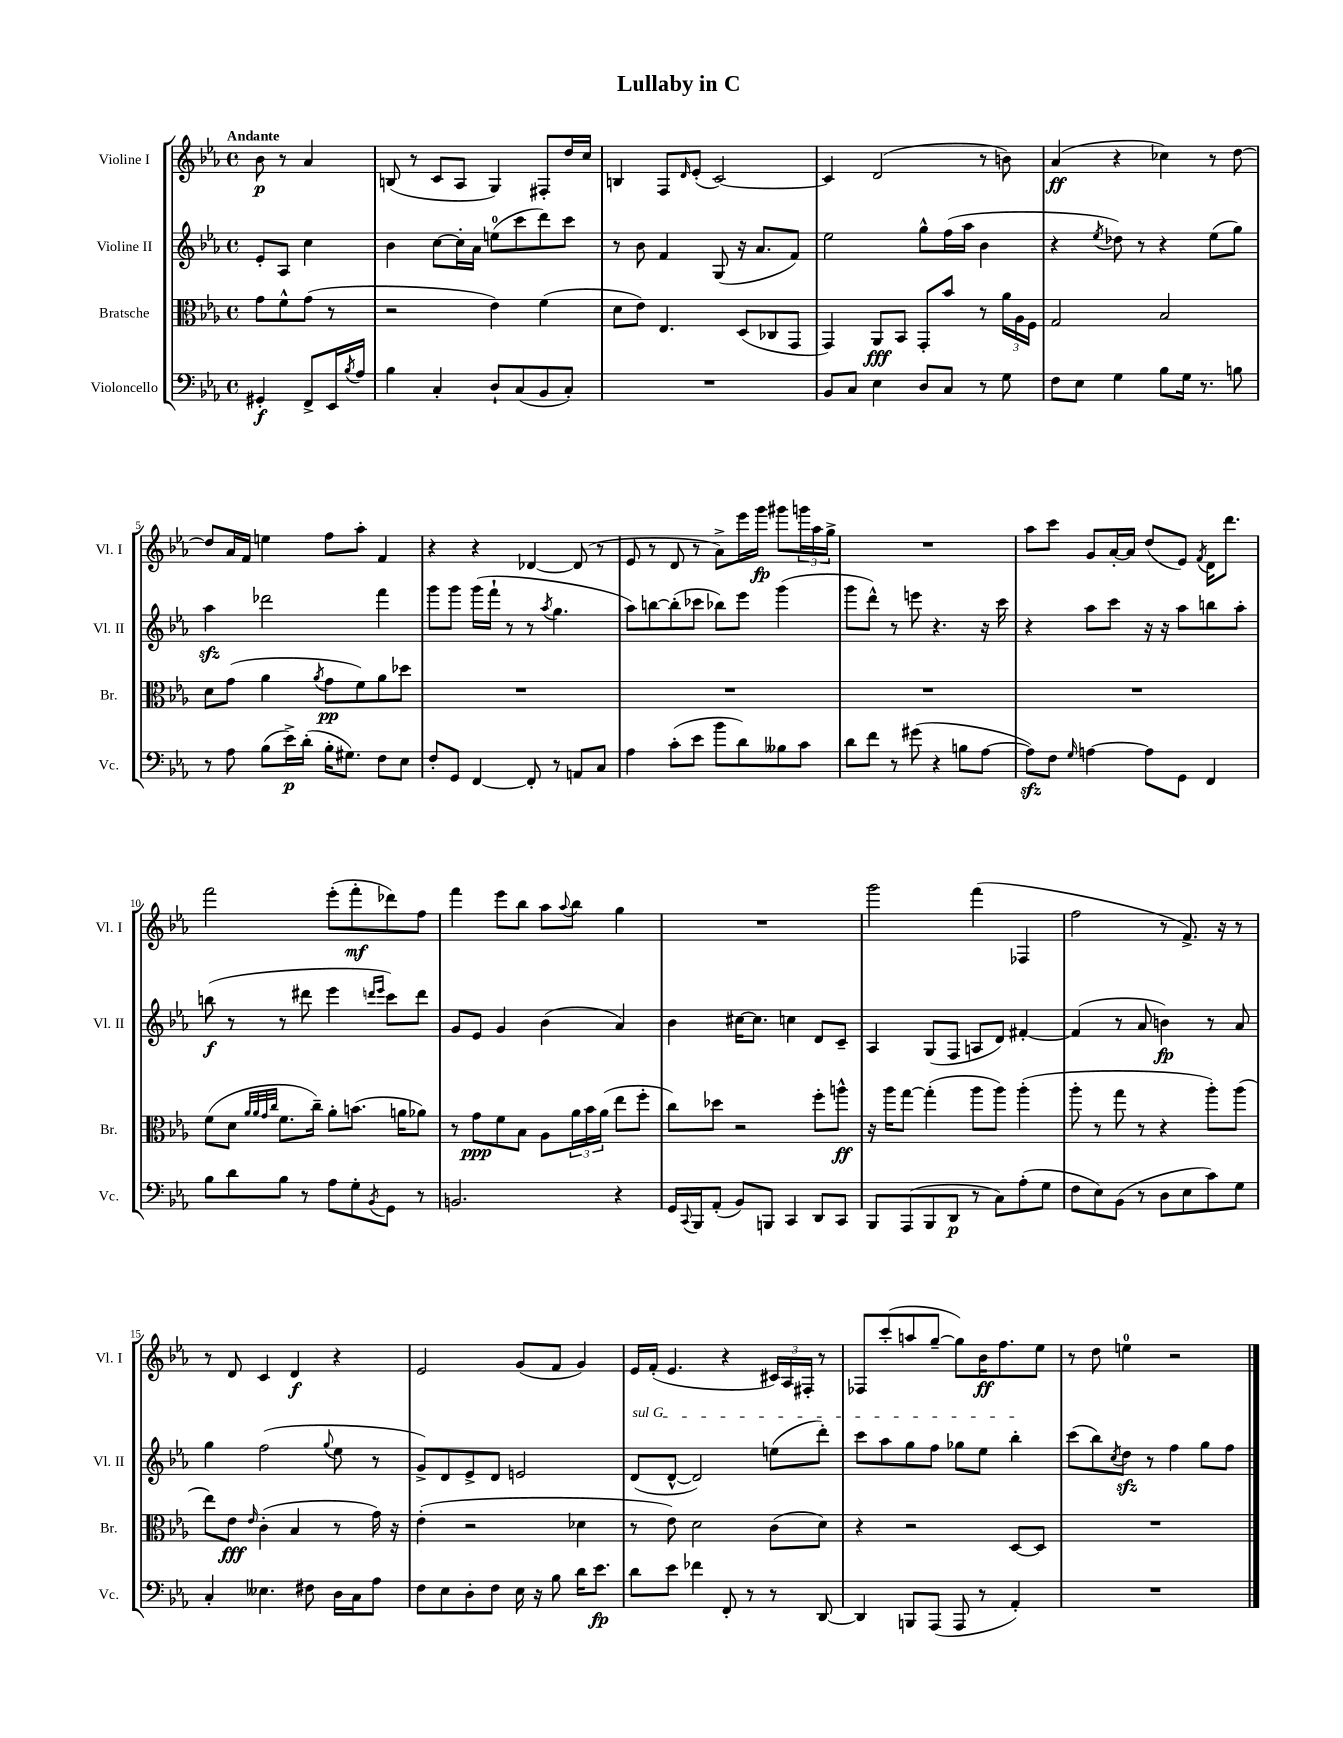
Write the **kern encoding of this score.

**kern	**dynam	**kern	**dynam	**kern	**dynam	**kern	**dynam
*part4	*part4	*part3	*part3	*part2	*part2	*part1	*part1
*staff4	*staff4	*staff3	*staff3	*staff2	*staff2	*staff1	*staff1
*I"Violoncello	*	*I"Bratsche	*	*I"Violine II	*	*I"Violine I	*
*I'Vc.	*	*I'Br.	*	*I'Vl. II	*	*I'Vl. I	*
*clefF4	*	*clefC3	*	*clefG2	*	*clefG2	*
*k[b-e-a-]	*	*k[b-e-a-]	*	*k[b-e-a-]	*	*k[b-e-a-]	*
*M4/4	*	*M4/4	*	*M4/4	*	*M4/4	*
*met(c)	*	*met(c)	*	*met(c)	*	*met(c)	*
=	=	=	=	=	=	=	=
!	!	!	!	!	!	!LO:TX:a:B:t=Andante	!
4GG#X'/	f	8g\L	.	8e-'/L	.	8b-\	p
.	.	8f^^\	.	8A-/J	.	8r	.
8FF^/L	.	(8g\J	.	4cc\	.	4a-/	.
16EE-/L	.	8r	.	.	.	.	.
8qB-/	.	.	.	.	.	.	.
16A-/JJ	.	.	.	.	.	.	.
=1	=1	=1	=1	=1	=1	=1	=1
4B-\	.	2r	.	4b-\	.	(8Bn/	.
.	.	.	.	.	.	8r	.
4C'/	.	.	.	[8cc\L	.	8c/L	.
.	.	.	.	16cc'\L]	.	8A-/J	.
.	.	.	.	16a-\JJ	.	.	.
8D`/L	.	4e-\)	.	(8een\L	.	4G/)	.
(8C/	.	.	.	8ccc\	.	.	.
8BB-/	.	(4f\	.	8ddd\)	.	8F#X'/L	.
8C'/J)	.	.	.	8ccc\J	.	16dd/L	.
.	.	.	.	.	.	16cc/JJ	.
=2	=2	=2	=2	=2	=2	=2	=2
1r	.	8d\L	.	8r	.	4Bn/	.
.	.	8e-\J)	.	8b-\	.	.	.
.	.	4.E-/	.	4f/	.	8F/L	.
.	.	.	.	.	.	16qqd/	.
.	.	.	.	.	.	(8e-'/J	.
.	.	.	.	(8G/	.	[2c/)	.
.	.	(8D/L	.	16r	.	.	.
.	.	.	.	8.a-/L	.	.	.
.	.	8C-X/	.	.	.	.	.
.	.	8GG/J	.	8f/J)	.	.	.
=3	=3	=3	=3	=3	=3	=3	=3
8BB-/L	.	4GG/)	.	2ee-\	.	4c/]	.
8C/J	.	.	.	.	.	.	.
4E-\	.	8AA-/L	fff	.	.	(2d/	.
.	.	8BB-/J	.	.	.	.	.
8D/L	.	8GG'/L	.	8gg^^\L	.	.	.
8C/J	.	8b-/J	.	(16ff\L	.	.	.
.	.	.	.	16aa-\JJ	.	.	.
8r	.	8r	.	4b-\	.	8r	.
8G\	.	24a-\LL	.	.	.	8bn\)	.
.	.	24A-\	.	.	.	.	.
.	.	24F\JJ	.	.	.	.	.
=4	=4	=4	=4	=4	=4	=4	=4
8F\L	.	2G/	.	4r	.	(4a-/	ff
8E-\J	.	.	.	.	.	.	.
.	.	.	.	8qee-/	.	.	.
4G\	.	.	.	8dd-X\)	.	4r	.
.	.	.	.	8r	.	.	.
8B-\L	.	2B-/	.	4r	.	4cc-X\)	.
16G\Jk	.	.	.	.	.	.	.
8.r	.	.	.	.	.	.	.
.	.	.	.	(8ee-\L	.	8r	.
8Bn\	.	.	.	8gg\J)	.	[8dd\	.
!!LO:LB:g=z
=5	=5	=5	=5	=5	=5	=5	=5
8r	.	8d\L	.	4aa-zz\	.	8dd/L]	.
8A-\	.	(8g\J	.	.	.	16a-/L	.
.	.	.	.	.	.	16f/JJ	.
(8B-\L	.	4a-\	.	2ddd-X\	.	4een\	.
16e-^\L)	p	.	.	.	.	.	.
(16d'\JJ	.	.	.	.	.	.	.
.	.	8qa-/	.	.	.	.	.
16B-'\KL	.	8g\L	pp	.	.	8ff\L	.
8.G#X\J)	.	.	.	.	.	.	.
.	.	8f\)	.	.	.	8aa-'\J	.
8F\L	.	8a-\	.	4fff\	.	4f/	.
8E-\J	.	8dd-X\J	.	.	.	.	.
=6	=6	=6	=6	=6	=6	=6	=6
8F'/L	.	1r	.	8ggg\L	.	4r	.
8GG/J	.	.	.	8ggg\J	.	.	.
[4FF/	.	.	.	(16ggg\LL	.	4r	.
.	.	.	.	16fff`\JJ	.	.	.
.	.	.	.	8r	.	.	.
8FF'/]	.	.	.	8r	.	[4d-X/	.
.	.	.	.	8qaa-/	.	.	.
8r	.	.	.	4.gg\	.	.	.
8AAn/L	.	.	.	.	.	(8d-/]	.
8C/J	.	.	.	.	.	8r	.
=7	=7	=7	=7	=7	=7	=7	=7
4A-\	.	1r	.	8aa-\L)	.	8e-/	.
.	.	.	.	[8bbn\	.	8r	.
(8c'\L	.	.	.	(8bb'\]	.	8d/	.
8e-\J	.	.	.	8ccc-X\J	.	8r	.
8b-\L	.	.	.	8bb-X\L)	.	8a-^\L)	.
8d\)	.	.	.	8eee-\J	.	16eee-\L	.
.	.	.	.	.	.	16ggg\JJ	fp
8B--X\	.	.	.	(4ggg\	.	8ggg#X\L	.
8c\J	.	.	.	.	.	24gggn\L	.
.	.	.	.	.	.	24aa-\	.
.	.	.	.	.	.	24gg^\JJ	.
=8	=8	=8	=8	=8	=8	=8	=8
8d\L	.	1r	.	8ggg\L	.	1r	.
8f\J	.	.	.	8ddd^^\J)	.	.	.
8r	.	.	.	8r	.	.	.
(8g#X\	.	.	.	8eeen\	.	.	.
4r	.	.	.	4.r	.	.	.
8Bn\L	.	.	.	.	.	.	.
[8A-\J	.	.	.	16r	.	.	.
.	.	.	.	16ccc\	.	.	.
=9	=9	=9	=9	=9	=9	=9	=9
8A-zz\L])	.	1r	.	4r	.	8aa-\L	.
8F\J	.	.	.	.	.	8ccc\J	.
16qqG/	.	.	.	.	.	.	.
[4An\	.	.	.	8aa-\L	.	8g/L	.
.	.	.	.	8ccc\J	.	[16a-'/L	.
.	.	.	.	.	.	16a-/JJ]	.
8A\L]	.	.	.	16r	.	(8dd/L	.
.	.	.	.	16r	.	.	.
8GG\J	.	.	.	8aa-\L	.	8e-/J)	.
.	.	.	.	.	.	8qf/	.
4FF/	.	.	.	8bbn\	.	16d\KL	.
.	.	.	.	.	.	8.ddd\J	.
.	.	.	.	8aa-'\J	.	.	.
!!LO:LB:g=z
=10	=10	=10	=10	=10	=10	=10	=10
8B-\L	.	(8f\L	.	(8bbn\	f	2fff\	.
8d\	.	8d\J	.	8r	.	.	.
.	.	32qqa-/LLL	.	.	.	.	.
.	.	32qqa-/	.	.	.	.	.
.	.	32qqg/	.	.	.	.	.
.	.	32qqcc/JJJ	.	.	.	.	.
8B-\J	.	8.f\L	.	8r	.	.	.
8r	.	.	.	8ddd#X\	.	.	.
.	.	16cc~\Jk)	.	.	.	.	.
8A-\L	.	8a-'\L	.	4eee-\	.	(8eee-'\L	.
8G'\	.	(8.bn\J	.	.	.	8fff'\	mf
.	.	.	.	16qqdddn/LL	.	.	.
8qBB-/	.	.	.	16qqeee-/JJ	.	.	.
8GG\J	.	.	.	8ccc\L)	.	8ddd-X\)	.
.	.	16an\KL	.	.	.	.	.
8r	.	8a-X\J)	.	8ddd\J	.	8ff\J	.
=11	=11	=11	=11	=11	=11	=11	=11
2.BBn/	.	8r	.	8g/L	.	4fff\	.
.	.	8g\L	ppp	8e-/J	.	.	.
.	.	8f\	.	4g/	.	8eee-\L	.
.	.	8B-\J	.	.	.	8bb-\J	.
.	.	8A-\L	.	(4b-\	.	8aa-\L	.
.	.	.	.	.	.	8qqaa-/	.
.	.	24a-\L	.	.	.	8bb-\J	.
.	.	24b-\	.	.	.	.	.
.	.	(24a-\JJ	.	.	.	.	.
4r	.	8ee-\L	.	4a-/)	.	4gg\	.
.	.	8ff'\J	.	.	.	.	.
=12	=12	=12	=12	=12	=12	=12	=12
16GG/LL	.	8cc\L)	.	4b-\	.	1r	.
8qqCC/	.	.	.	.	.	.	.
16BBB-/J	.	.	.	.	.	.	.
(8AA-'/J	.	8dd-X\J	.	.	.	.	.
8BB-/L)	.	2r	.	[16cc#X\KL	.	.	.
.	.	.	.	8.cc#\J]	.	.	.
8BBBn/J	.	.	.	.	.	.	.
4CC/	.	.	.	4ccn\	.	.	.
8DD/L	.	8ff'\L	.	8d/L	.	.	.
8CC/J	.	8aan^^\J	ff	8c~/J	.	.	.
=13	=13	=13	=13	=13	=13	=13	=13
8BBB-/L	.	16r	.	4A-/	.	2ggg\	.
.	.	16aa-\KL	.	.	.	.	.
(8AAA-/	.	[8gg\J	.	.	.	.	.
8BBB-/	.	(4gg'\]	.	(8G/L	.	.	.
8DD/J	p	.	.	8F/J	.	.	.
8r	.	8aa-\L	.	8An/L	.	(4fff\	.
8C\L)	.	8aa-\J)	.	8d/J)	.	.	.
(8A-'\	.	(4aa-'\	.	[4f#X'/	.	4F-X/	.
8G\J	.	.	.	.	.	.	.
=14	=14	=14	=14	=14	=14	=14	=14
8F\L	.	8aa-'\	.	(4f#/]	.	2ff\	.
8E-\)	.	8r	.	.	.	.	.
(8BB-\J	.	8gg\	.	8r	.	.	.
8r	.	8r	.	8a-/	.	.	.
8D\L	.	4r	.	4bn\)	fp	8r	.
8E-\	.	.	.	.	.	8.f^/)	.
8c\)	.	8aa-'\L)	.	8r	.	.	.
.	.	.	.	.	.	16r	.
8G\J	.	(8aa-\J	.	8a-/	.	8r	.
!!LO:LB:g=z
=15	=15	=15	=15	=15	=15	=15	=15
4C'/	.	8ee-\L)	.	4gg\	.	8r	.
.	.	8e-\J	fff	.	.	8d/	.
.	.	16qqe-/	.	.	.	.	.
4.E--X\	.	(4c'\	.	(2ff\	.	4c/	.
.	.	4B-/	.	.	.	4d/	f
8F#X\	.	.	.	.	.	.	.
.	.	.	.	8qqgg/	.	.	.
16D\LL	.	8r	.	8ee-\	.	4r	.
16C\J	.	.	.	.	.	.	.
8A-\J	.	16g\)	.	8r	.	.	.
.	.	16r	.	.	.	.	.
=16	=16	=16	=16	=16	=16	=16	=16
8F\L	.	(4e-'\	.	8g^/L)	.	2e-/	.
8E-\	.	.	.	8d/	.	.	.
8D'\	.	2r	.	8e-^/	.	.	.
8F\J	.	.	.	8d/J	.	.	.
16E-\	.	.	.	2en/	.	(8g/L	.
16r	.	.	.	.	.	.	.
8B-\	.	.	.	.	.	8f/J	.
16d\KL	.	4d-X\	.	.	.	4g/)	.
8.e-\J	fp	.	.	.	.	.	.
=17	=17	=17	=17	=17	=17	=17	=17
!	!	!	!	!LO:TX:a:i:t=sul G	!	!	!
8d\L	.	8r	.	(8d/L	.	16e-/LL	.
.	.	.	.	.	.	(16f'/JJ	.
8e-\J	.	8e-\)	.	[8d^^/J	.	4.e-/	.
4f-X\	.	2d\	.	2d/])	.	.	.
8FF'/	.	.	.	.	.	4r	.
8r	.	.	.	.	.	.	.
8r	.	(8c\L	.	(8een\L	.	24c#X/LL)	.
.	.	.	.	.	.	24A-/	.
.	.	.	.	.	.	24F#X'/JJ	.
[8DD/	.	8d\J)	.	8ddd'\J)	.	8r	.
=18	=18	=18	=18	=18	=18	=18	=18
4DD/]	.	4r	.	8ccc\L	.	8F-X/L	.
.	.	.	.	8aa-\	.	(8ccc'/	.
8BBBn/L	.	2r	.	8gg\	.	8aan/	.
(8AAA-/J	.	.	.	8ff\J	.	[8gg~/J	.
8AAA-/	.	.	.	8gg-X\L	.	8gg\L])	.
8r	.	.	.	8ee-\J	.	16b-\K	ff
.	.	.	.	.	.	8.ff\	.
4AA-'/)	.	[8D/L	.	4bb-'\	.	.	.
.	.	8D/J]	.	.	.	8ee-\J	.
=19	=19	=19	=19	=19	=19	=19	=19
1r	.	1r	.	(8ccc\L	.	8r	.
.	.	.	.	8bb-\)	.	8dd\	.
.	.	.	.	8qcc/	.	.	.
.	.	.	.	8ddzz\J	.	4een\	.
.	.	.	.	8r	.	.	.
.	.	.	.	4ff\	.	2r	.
.	.	.	.	8gg\L	.	.	.
.	.	.	.	8ff\J	.	.	.
==	==	==	==	==	==	==	==
*-	*-	*-	*-	*-	*-	*-	*-
